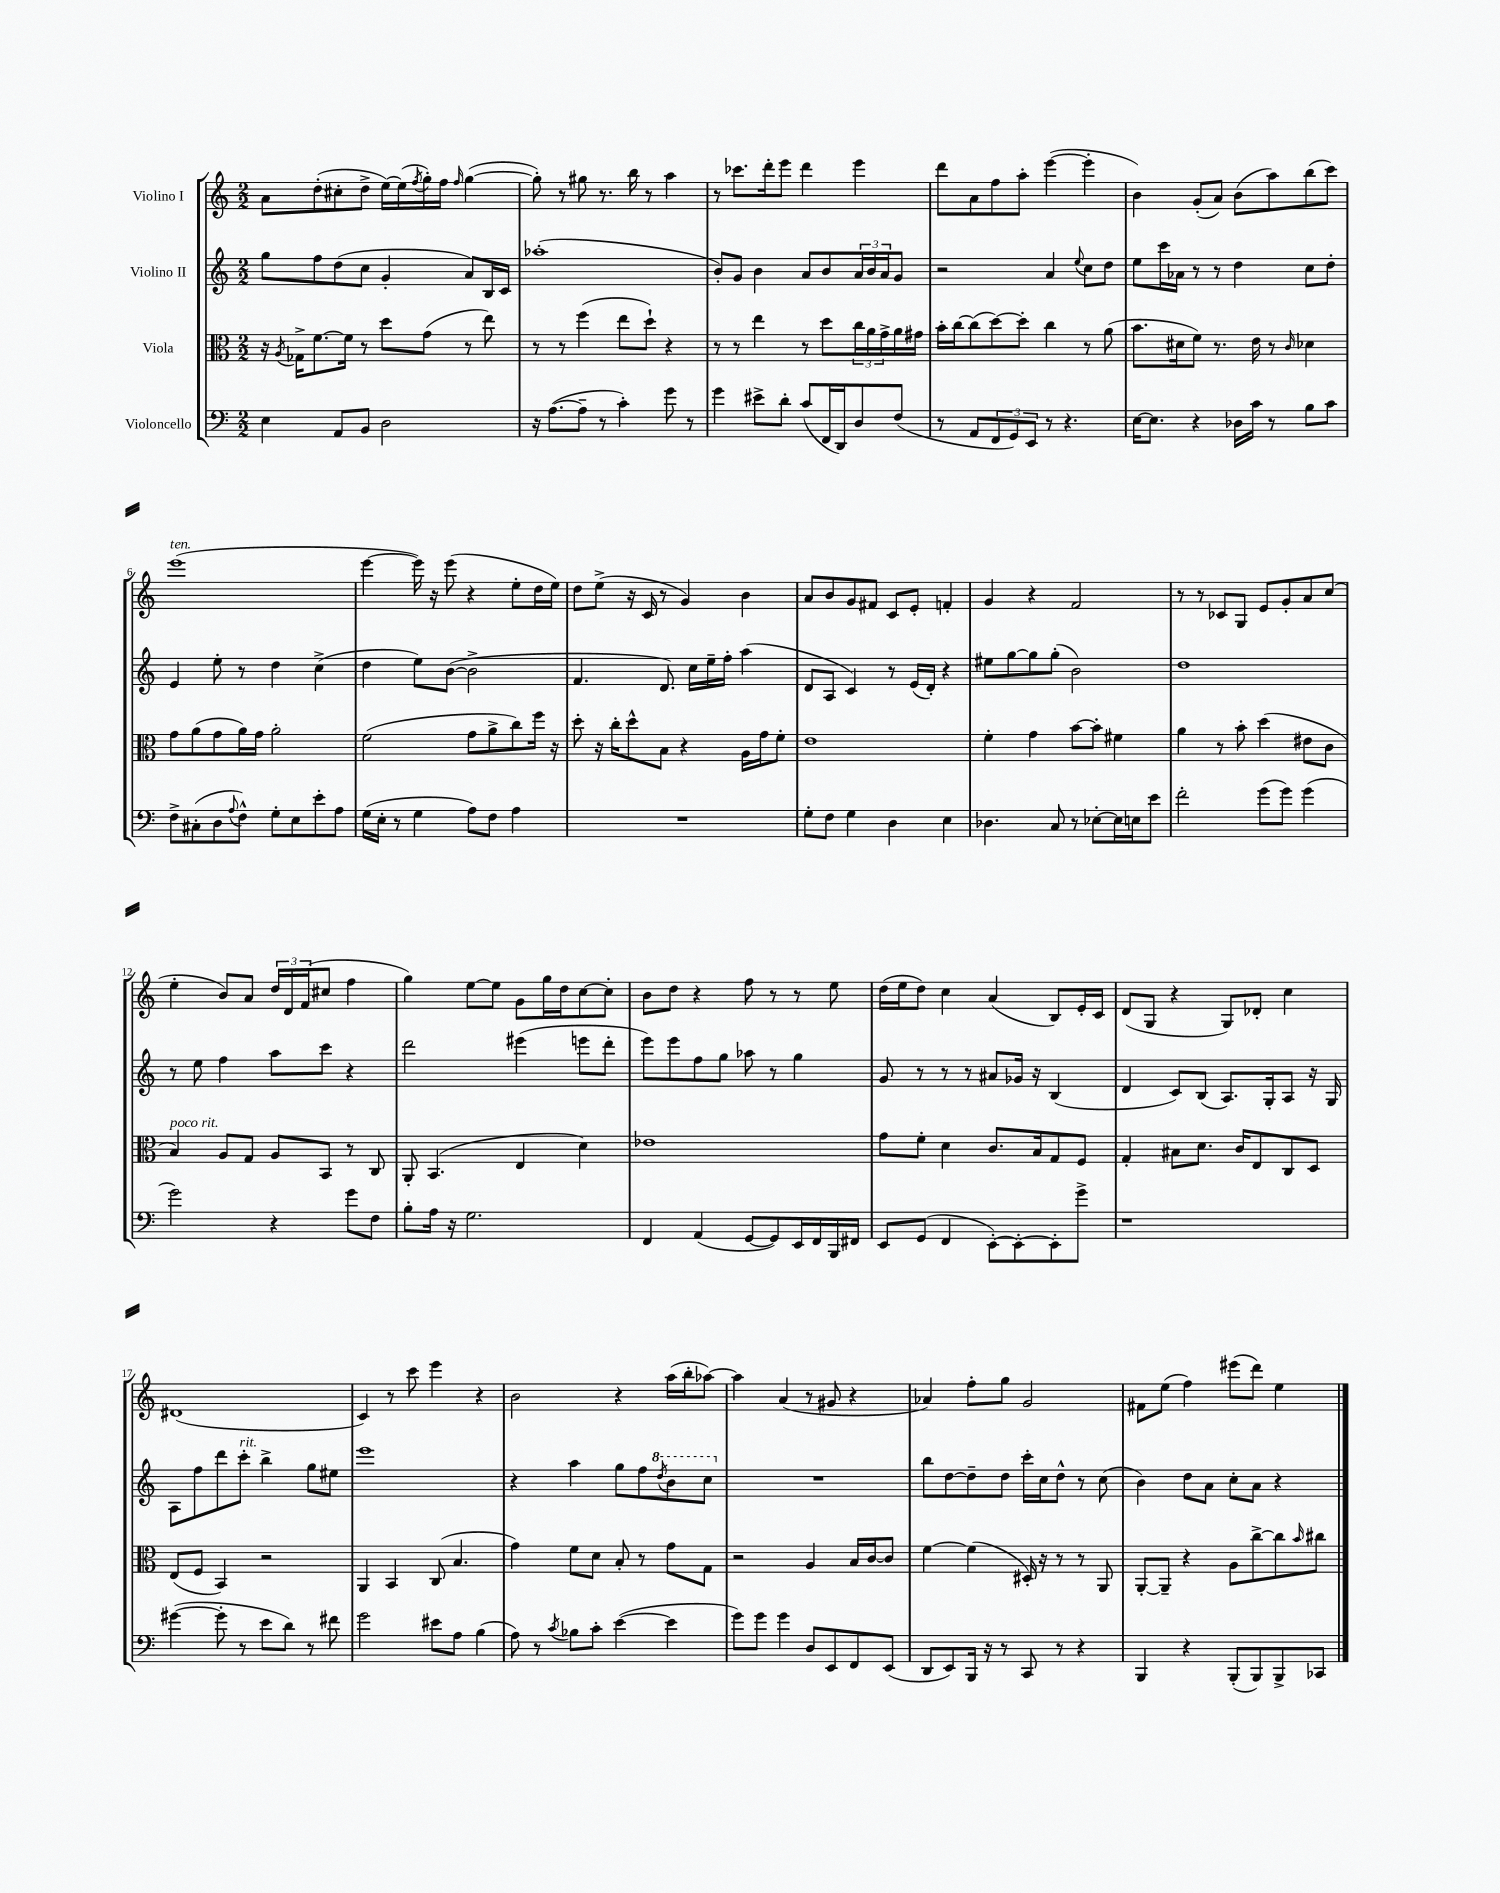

**kern	**kern	**kern	**kern
*staff4	*staff3	*staff2	*staff1
*clefF4	*clefC3	*clefG2	*clefG2
*k[]	*k[]	*k[]	*k[]
*M2/2	*M2/2	*M2/2	*M2/2
4E\	16r	8gg\L	8a\L
.	8qA/	.	.
.	16G-^\LK	.	.
.	[8.f\	8ff\	(8dd'\
8AA/L	.	(8dd\	8cc#'\
.	16f\]Jk	.	.
8BB/J	8r	8cc\J	8dd^\J
2D\	8dd\L	4g'/	[16ee\LL)
.	.	.	(16ee\]
.	.	.	8qff/
.	(8g\J	.	16gg'\)
.	.	.	16ff\JJ
.	.	.	16qqff/
.	8r	8a/L)	([4gg\
.	8ee\)	16B/L	.
.	.	16c/JJ	.
=	=	=	=
16r	8r	(1aa-'	8gg'\])
([8.A\L	.	.	.
.	8r	.	8r
8A~\]J	(4ff\	.	8gg#\
8r	.	.	8.r
4c'\)	8ee\L	.	.
.	.	.	16bb\
.	8dd`\J)	.	8r
8g\	4r	.	4aa\
8r	.	.	.
=	=	=	=
4g\	8r	8b'/L)	8r
.	8r	8g/J	8.ccc-\L
8e#^\L	4ee\	4b\	.
.	.	.	16ddd'\k
8d'\J	.	.	8eee\J
(8c/L	8r	8a/L	4ddd\
16FF/L	8dd\L	8b/	.
16DD/J)	.	.	.
8D/	24cc\L	24a/L	4eee\
.	24a\	24b/	.
.	24g^\	24a/J	.
(8F/J	16a\	8g/J	.
.	16g#\JJ	.	.
=	=	=	=
8r	16b'\LL	2r	8ddd\L
.	[16cc\J	.	.
8AA/L	(8cc\]	.	8a\
12FF/	[8dd\)	.	8ff\
12GG/)	.	.	.
.	8dd'\]J	.	8aa'\J
12EE/J	.	.	.
8r	4cc\	4a/	([4eee\
4.r	.	.	.
.	.	8qqee/	.
.	8r	8cc\L	4eee'\]
.	(8a\	8dd\J	.
=	=	=	=
[16E\LK	8.b\L	8ee\L	4b\)
8.E\]J	.	.	.
.	.	16ccc\L	.
.	16d#\k	16a-\JJ	.
4r	8f\J)	8r	(8g'/L
.	8.r	8r	8a/J)
16D-\LL	.	4dd\	(8b\L
16c\JJ	16e\	.	.
8r	8r	.	8aa\)
.	16qqc/	.	.
8B\L	4d-\	8cc\L	(8bb\
8c\J	.	8dd'\J	8ccc\J)
=	=	=	=
8F^\L	8g\L	4e/	(1eee
(8C#'\	(8a\	.	.
8D\	8g\	8ee'\	.
8qqA/	.	.	.
8F^^\J)	16a\L)	8r	.
.	16g\JJ	.	.
8G'\L	2a'\	4dd\	.
8E\	.	.	.
8e'\	.	(4cc^\	.
8A\J	.	.	.
=	=	=	=
(16G\LL	(2f\	4dd\	[4eee\
16E'\JJ	.	.	.
8r	.	.	.
4G\	.	8ee\L)	16eee\])
.	.	.	16r
.	.	([8b\J	(8eee\
8A\L)	8g\L	2b^\]	4r
8F\J	8a^\	.	.
4A\	8cc\)	.	8ee'\L
.	16ff\Jk	.	16dd\L
.	16r	.	16ee\JJ)
=	=	=	=
1r	8dd'\	4.f/	8dd\L
.	16r	.	(8ee^\J
.	16cc'\LK	.	.
.	8dd^^\	.	16r
.	.	.	16c/
.	8B\J	8.d/)	8r
.	4r	.	4g/)
.	.	16cc\LL	.
.	.	16ee~\	.
.	.	16ff'\JJ	.
.	16A\LL	(4aa\	4b\
.	16g\J	.	.
.	8f'\J	.	.
=	=	=	=
8G'\L	1e	8d/L	8a/L
8F\J	.	8A/J	8b/
4G\	.	4c/)	8g/
.	.	.	8f#/J
4D\	.	8r	8c/L
.	.	(16e/LL	8e'/J
.	.	16d'/JJ)	.
4E\	.	4r	4f'/
=	=	=	=
4.D-\	4f'\	8ee#\L	4g/
.	.	[8gg\	.
.	4g\	8gg\]	4r
8C/	.	(8gg'\J	.
8r	[8b\L	2b\)	2f/
[8E-'\L	8b'\]J	.	.
16E-\]L	4f#\	.	.
16E\J	.	.	.
8e\J	.	.	.
=	=	=	=
2f'\	4a\	1dd	8r
.	.	.	8r
.	8r	.	8c-/L
.	8b'\	.	8G/J
(8g\L	(4dd\	.	8e/L
8g\J)	.	.	8g'/
(4g\	8e#\L	.	8a/
.	8c\J	.	(8cc/J
=	=	=	=
2g\)	4B/)	8r	4ee'\
.	.	8ee\	.
.	8A/L	4ff\	8b/L)
.	8G/J	.	8a/J
4r	8A/L	8aa\L	24dd/LL
.	.	.	24d/
.	.	.	(24f/J
.	8BB/J	8ccc\J	8cc#/J
8g\L	8r	4r	4ff\
8F\J	8C/	.	.
=	=	=	=
8B'\L	8AA'/	2ddd\	4gg\)
16A\Jk	(4.BB/	.	.
16r	.	.	.
2.G\	.	.	[8ee\L
.	.	.	8ee\]J
.	4E/	(4eee#\	8g\L
.	.	.	16gg\L
.	.	.	16dd\J
.	4d\)	8eee\L	[8cc\
.	.	8ddd'\J	8cc'\]J
=	=	=	=
4FF/	1e-	8eee\L)	8b\L
.	.	8eee\	8dd\J
(4AA/	.	8ff\	4r
.	.	8gg\J	.
[8GG/L	.	8aa-\	8ff\
8GG/])	.	8r	8r
16EE/L	.	4gg\	8r
16FF/	.	.	.
16BBB/	.	.	8ee\
16FF#/JJ	.	.	.
=	=	=	=
8EE/L	8g\L	8g/	(16dd\LL
.	.	.	16ee\J
(8GG/J	8f'\J	8r	8dd\J)
4FF/	4d\	8r	4cc\
.	.	8r	.
[8EE'\L)	8.c/L	8a#/L	(4a/
8EE'\_	.	16g-/Jk	.
.	16B/k	16r	.
8EE'\]	8G/	(4B/	8B/L)
8g^\J	8F/J	.	16e'/L
.	.	.	16c/JJ
=	=	=	=
1r	4G'/	4d/	(8d/L
.	.	.	8G/J
.	8B#\L	8c/L)	4r
.	8.d\J	(8B/J	.
.	.	8.A/L)	8G/L)
.	16c/LK	.	.
.	8E/	.	8d-'/J
.	.	16G'/k	.
.	8C/	8A/J	4cc\
.	8D/J	16r	.
.	.	16G/	.
=	=	=	=
([4g#\	(8E/L	8A\L	(1d#
.	8F/J	8ff\	.
8g#'\]	4BB/)	8ddd\	.
8r	.	8ccc'\J	.
8e\L	2r	4bb^\	.
8d\J)	.	.	.
8r	.	8gg\L	.
8f#\	.	8ee#\J	.
=	=	=	=
2g\	4AA/	1eee	4c/)
.	4BB/	.	8r
.	.	.	8ccc\
8e#\L	(8C/	.	4eee\
8A\J	4.B/	.	.
(4B\	.	.	4r
=	=	=	=
8A\)	4g\)	4r	2b\
8r	.	.	.
8qc/	.	.	.
8B-\L	8f\L	4aa\	.
8c'\J	8d\J	.	.
([4e\	8B'/	8gg\L	4r
.	8r	8ff\	.
.	.	8qddd/	.
4e\]	8g\L	8bb\	(16aa\LL
.	.	.	16bb'\J
.	8G\J	8ccc\J	[8aa-\J)
=	=	=	=
8g\L)	2r	1r	4aa-\]
8g\J	.	.	.
4g\	.	.	(4a/
8D/L	4A/	.	8r
8EE/	.	.	8g#/
8FF/	16B/LL	.	4r
.	[16c/J	.	.
(8EE/J	8c/]J	.	.
=	=	=	=
8DD/L	[4f\	8bb\L	4a-/)
8EE/)	.	[8dd\	.
16BBB/Jk	(4f\]	8dd~\]	8ff'\L
16r	.	.	.
8r	.	8dd\J	8gg\J
8CC/	16D#'/)	16ccc'\LL	2g/
.	16r	16cc\J	.
8r	8r	8dd^^\J	.
4r	8r	8r	.
.	8AA/	(8cc\	.
=	=	=	=
4BBB/	[8AA'/L	4b\)	8f#\L
.	8AA~/]J	.	(8ee\J
4r	4r	8dd\L	4ff\)
.	.	8a\J	.
(8BBB'/L	8A\L	8cc'\L	(8eee#\L
8BBB/)	[8cc^\	8a\J	8ddd\J)
8BBB^/	8cc\]	4r	4ee\
.	16qqb/	.	.
8CC-/J	8cc#\J	.	.
==	==	==	==
*-	*-	*-	*-
